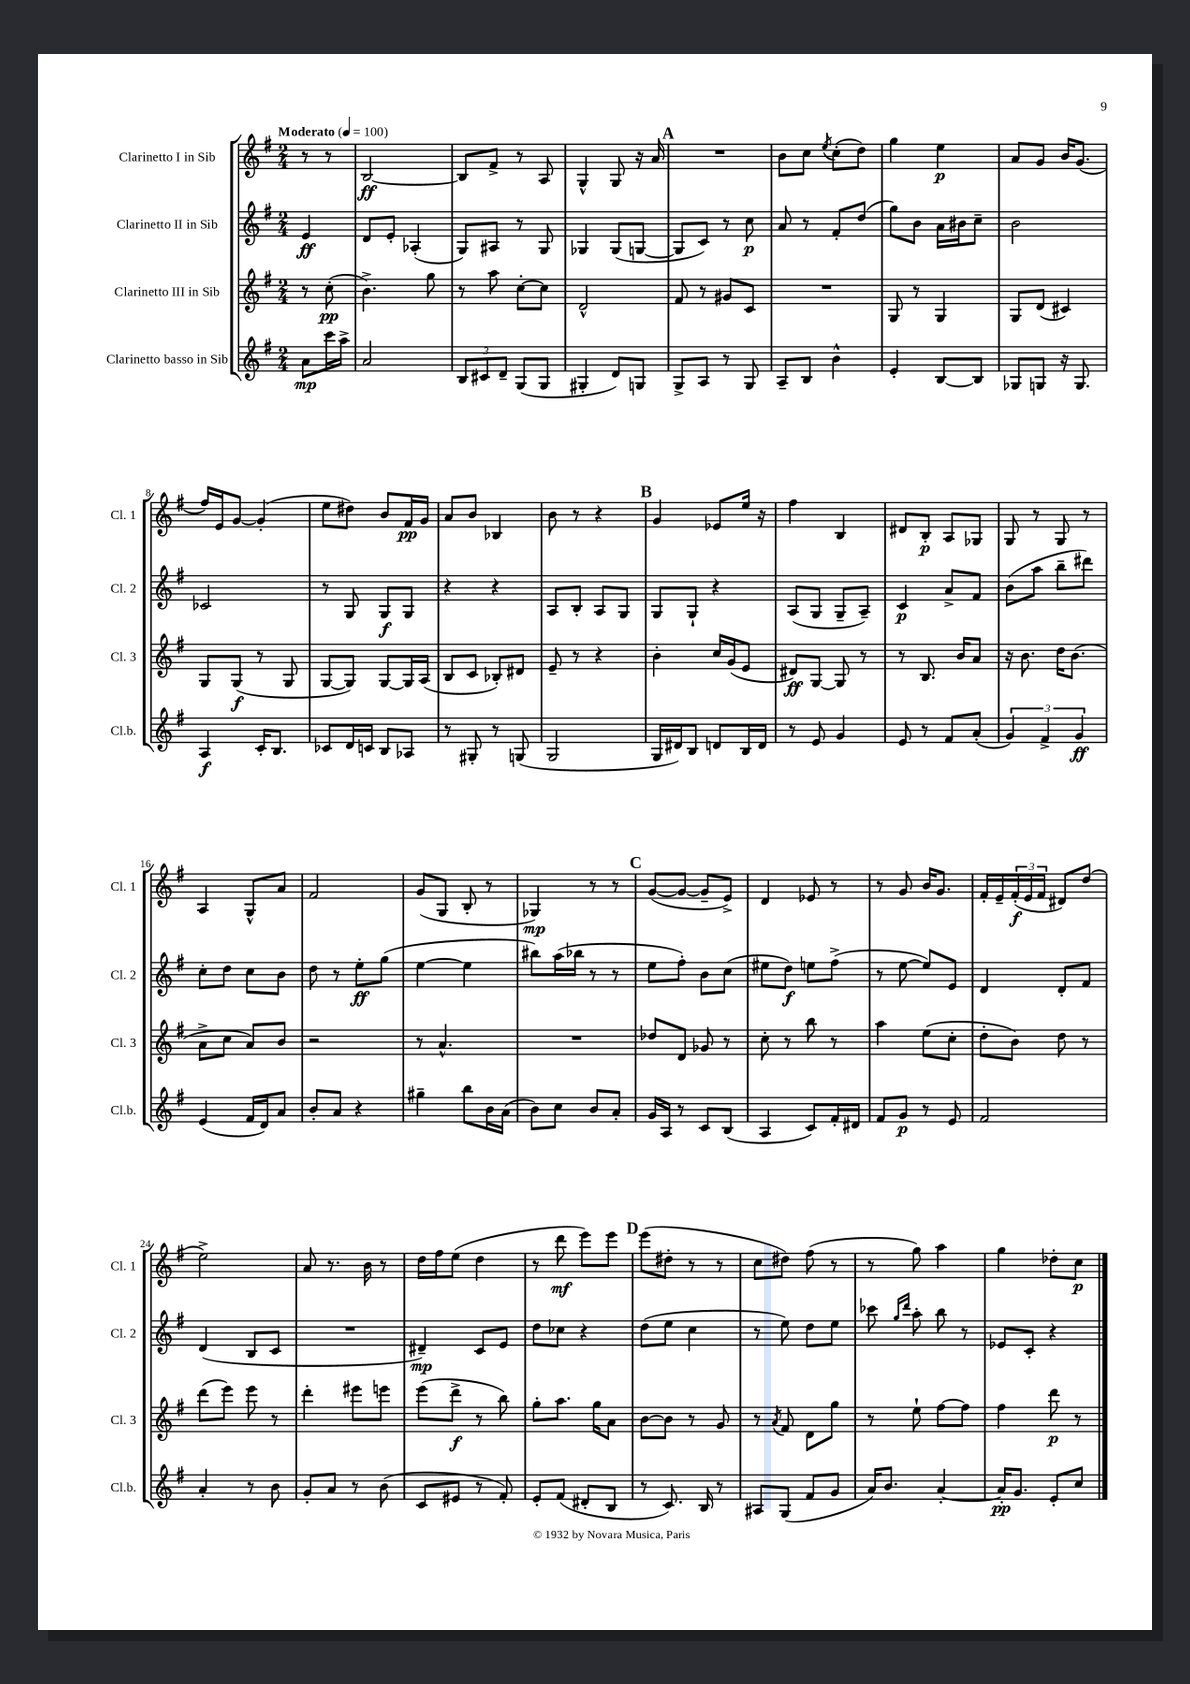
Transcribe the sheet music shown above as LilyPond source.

<<
\new StaffGroup <<
\new Staff = "s0" \with { instrumentName = "Clarinetto I in Sib" shortInstrumentName = "Cl. 1" } {
    \clef treble \key g \major \numericTimeSignature \time 2/4 \partial 4 \tempo "Moderato" 4 = 100
    r8 r8 |
    b2~\ff |
    b8 fis'8-> r8 a8 |
    g4-^ g8 r16 a'16 |
    \mark \markup { \bold "A" } R2 |
    b'8 c''8 \acciaccatura { e''8 } c''8-.( d''8) |
    g''4 e''4\p |
    a'8 g'8 b'16 g'8.( |
    fis''16) e'16 g'8~ g'4-.( |
    e''8 dis''8) b'8 fis'16\pp g'16 |
    a'8 b'8 bes4 |
    b'8 r8 r4 |
    \mark \markup { \bold "B" } g'4 ees'8 e''16 r16 |
    fis''4 b4 |
    dis'8 b8-.\p a8 ges8 |
    g8 r8 g8 r8 |
    a4 g8-^ a'8 |
    fis'2 |
    g'8( g8 b8-. r8 |
    ges4\mp) r8 r8 |
    \mark \markup { \bold "C" } g'8~( g'8~ g'8-- e'8->) |
    d'4 ees'8 r8 |
    r8 g'8 b'16 g'8. |
    fis'16-. e'16-- \tuplet 3/2 { fis'16-.\f( e'16 fis'16 } dis'8) d''8( |
    e''2->) |
    a'8 r8. b'16 r8 |
    d''16 fis''16 e''8( d''4 |
    r8 d'''8\mf e'''8) e'''8 |
    \mark \markup { \bold "D" } e'''8( dis''8-. r8 r8 |
    c''8 dis''8) fis''8( r8 |
    r8 g''8) a''4 |
    g''4 des''8-. c''8\p \bar "|." |
}
\new Staff = "s1" \with { instrumentName = "Clarinetto II in Sib" shortInstrumentName = "Cl. 2" } {
    \clef treble \key g \major \numericTimeSignature \time 2/4 \partial 4
    e'4\ff |
    d'8 e'8-. aes4-.( |
    g8) ais8 r8 g8 |
    ges4 ges8( g8~ |
    \mark \markup { \bold "A" } g8 c'8) r8 c''8\p |
    a'8 r8 fis'8-. d''8( |
    g''8) b'8 a'16 bis'16 c''8-- |
    b'2 |
    ces'2 |
    r8 g8 g8\f g8 |
    r4 r4 |
    a8 b8-. a8 g8 |
    \mark \markup { \bold "B" } g8 g8-! r4 |
    a8( g8 g8-- a8--) |
    c'4\p a'8-> fis'8 |
    b'8( a''8 b''8-- dis'''8) |
    c''8-. d''8 c''8 b'8 |
    d''8 r8 e''8-.\ff g''8( |
    e''4~ e''4 |
    bis''8) a''16( bes''16 r8 r8 |
    \mark \markup { \bold "C" } e''8 fis''8-.) b'8 c''8( |
    eis''8 d''8\f) e''8 fis''8->( |
    r8 e''8~ e''8) e'8 |
    d'4 d'8-. fis'8 |
    d'4( b8 c'8 |
    R2 |
    dis'4--\mp) c'8 e'8 |
    d''8 ces''8 r4 |
    \mark \markup { \bold "D" } d''8( e''8 c''4 |
    r8 e''8) d''8 e''8 |
    ces'''8 \grace { g''16 d'''16 } a''8-. b''8 r8 |
    ees'8 c'8-. r4 \bar "|." |
}
\new Staff = "s2" \with { instrumentName = "Clarinetto III in Sib" shortInstrumentName = "Cl. 3" } {
    \clef treble \key g \major \numericTimeSignature \time 2/4 \partial 4
    r8 c''8-.\pp( |
    b'4.->) g''8 |
    r8 a''8 c''8~-. c''8 |
    d'2-^ |
    \mark \markup { \bold "A" } fis'8 r8 gis'8 c'8 |
    R2 |
    g8 r8 g4 |
    g8 d'8( cis'4) |
    g8 g8\f( r8 g8 |
    g8~ g8) g8~ g16 a16( |
    b8 c'8 bes8-.) dis'8 |
    e'8-- r8 r4 |
    \mark \markup { \bold "B" } b'4-. c''16 g'16( e'8 |
    dis'8\ff) g8~ g8 r8 |
    r8 b8. b'16 a'8 |
    r16 b'8. d''16 b'8.( |
    a'8-> c''8 a'8) b'8 |
    r2 |
    r8 a'4.-^ |
    R2 |
    \mark \markup { \bold "C" } des''8 d'8 ges'8 r8 |
    c''8-. r8 b''8 r8 |
    a''4 e''8( c''8-. |
    d''8-. b'8) d''8 r8 |
    d'''8( e'''8) e'''8 r8 |
    d'''4-. eis'''8 e'''8 |
    e'''8( d'''8->\f r8 b''8) |
    g''8-. a''8. g''16 a'8 |
    \mark \markup { \bold "D" } b'8~ b'8 r8 g'8 |
    r8 \acciaccatura { a'8 } fis'8 d'8 g''8 |
    r8 e''8-! fis''8~ fis''8 |
    fis''4 d'''8\p r8 \bar "|." |
}
\new Staff = "s3" \with { instrumentName = "Clarinetto basso in Sib" shortInstrumentName = "Cl.b." } {
    \clef treble \key g \major \numericTimeSignature \time 2/4 \partial 4
    a'8\mp c'''16 a''16-> |
    a'2 |
    \tuplet 3/2 { b8 cis'8 d'8-- } g8( g8 |
    gis4-. d'8) g8 |
    \mark \markup { \bold "A" } g8-> a8 r8 g8 |
    a8-- b8 b'4-^ |
    e'4-. b8~ b8 |
    ges8 g8 r16 g8. |
    a4\f c'16-. b8. |
    ces'8 d'16 c'16 b8 aes8 |
    r8 gis8-. r8 g8( |
    g2 |
    \mark \markup { \bold "B" } g16 dis'16) b8 d'8 b16 d'16 |
    r8 e'8 g'4 |
    e'8 r8 fis'8 a'8-.( |
    \tuplet 3/2 { g'4) fis'4-> g'4\ff } |
    e'4( fis'16 d'16) a'8 |
    b'8-. a'8 r4 |
    gis''4-- b''8 b'16 a'16( |
    b'8) c''8 b'8 a'8-. |
    \mark \markup { \bold "C" } g'16 a16 r8 c'8 b8( |
    a4 c'8) fis'16-. dis'16 |
    fis'8 g'8\p r8 e'8 |
    fis'2 |
    a'4-. r8 b'8 |
    g'8-. a'8 r8 b'8( |
    c'8 eis'8 r8 fis'8-.) |
    e'8-. fis'8( dis'8-. b8 |
    \mark \markup { \bold "D" } r8 c'8.) b16 r8 |
    ais8 g8( fis'8 g'8 |
    a'16) b'8. a'4~-. |
    a'16-.\pp g'8. e'8-. c''8 \bar "|." |
}
>>
>>
